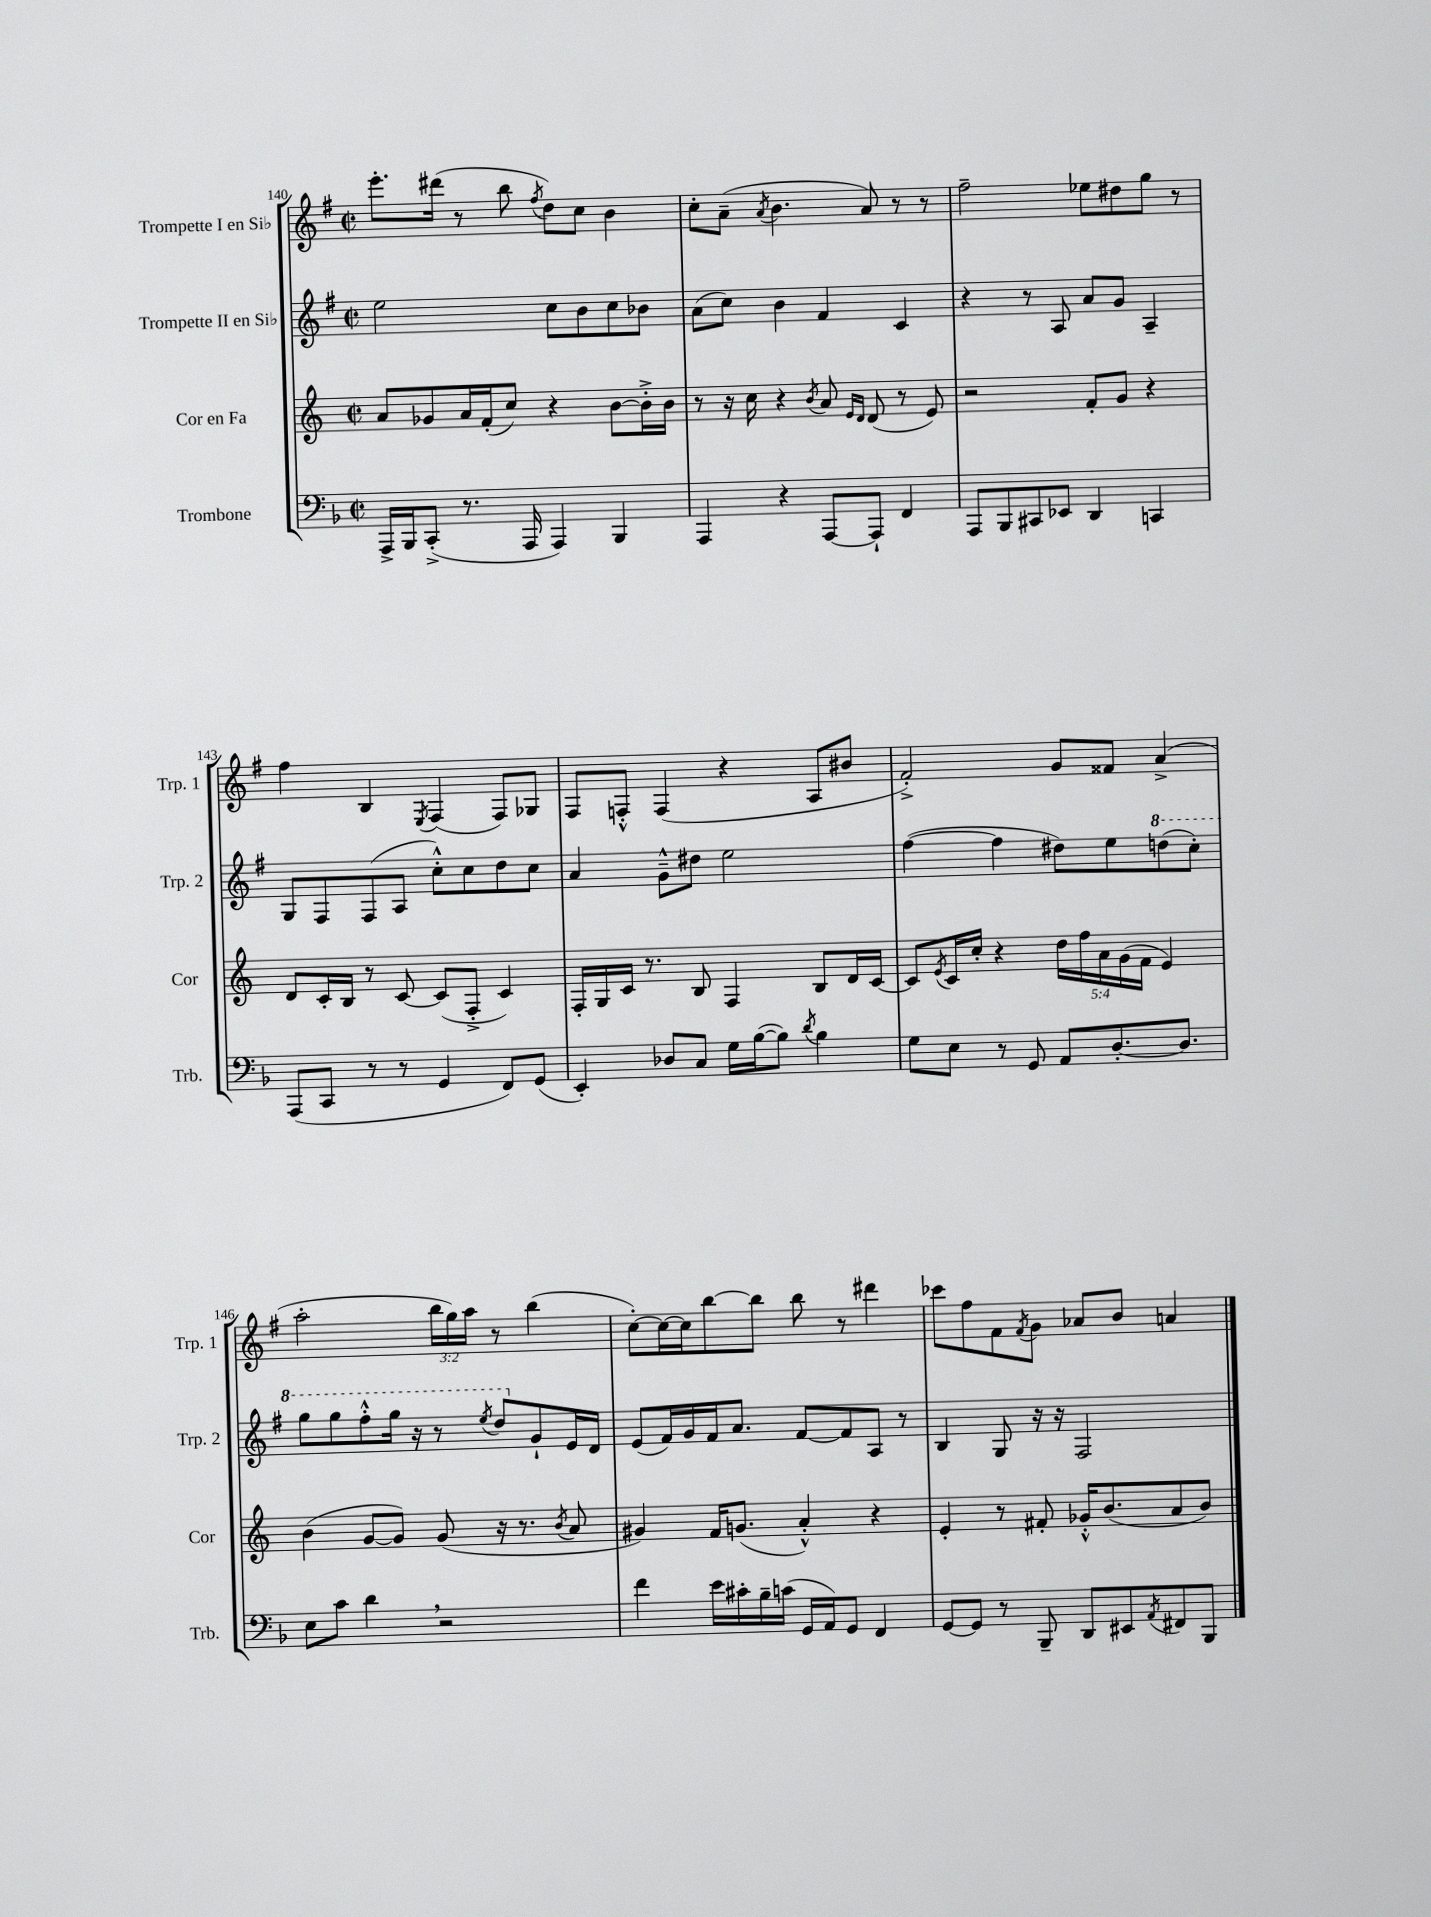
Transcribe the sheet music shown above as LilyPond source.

<<
\new StaffGroup <<
\new Staff = "s0" \with { instrumentName = "Trompette I en Sib" shortInstrumentName = "Trp. 1" } {
    \clef treble \key g \major \defaultTimeSignature \time 2/2 \override Staff.TupletNumber.text = #tuplet-number::calc-fraction-text
    e'''8.-. dis'''16( r8 b''8 \acciaccatura { fis''8 } d''8) c''8 b'4 |
    c''8-. a'8--( \acciaccatura { a'8 } b'4. a'8) r8 r8 |
    fis''2-- ees''8 dis''8 g''8 r8 |
    fis''4 b4 \acciaccatura { e8 } fis4( fis8) ges8 |
    fis8 f8-.-^ f4( r4 a8 bis'8 |
    fis'2-.->) g'8 fisis'8 a'4->( |
    a''2-. \tuplet 3/2 { b''16 g''16) a''16 } r8 b''4( |
    c''8~-.) c''16~ c''16 b''8~ b''8 b''8 r8 dis'''4 |
    ces'''8 fis''8 fis'8 \acciaccatura { fis'8 } g'8 aes'8 b'8 a'4 \bar "|." |
}
\new Staff = "s1" \with { instrumentName = "Trompette II en Sib" shortInstrumentName = "Trp. 2" } {
    \clef treble \key g \major \defaultTimeSignature \time 2/2
    e''2 c''8 b'8 c''8 bes'8 |
    a'8( c''8) b'4 fis'4 c'4 |
    r4 r8 a8 a'8 g'8 a4-- |
    g8 fis8 fis8( a8 c''8-.-^) c''8 d''8 c''8 |
    a'4 g'8---^ dis''8 e''2 |
    fis''4~( fis''4 dis''8) e''8 \ottava #1 d'''!8( c'''8-.) |
    g'''8 g'''8 fis'''8-.-^ g'''16 r16 r8 \acciaccatura { e'''8 } d'''8 \ottava #0 g'8-! e'16 d'16 |
    e'8( fis'16) g'16 fis'16 a'8. fis'8~ fis'8 a8 r8 |
    b4 g8 r16 r16 fis2 \bar "|." |
}
\new Staff = "s2" \with { instrumentName = "Cor en Fa" shortInstrumentName = "Cor" } {
    \clef treble \key c \major \defaultTimeSignature \time 2/2 \override Staff.TupletNumber.text = #tuplet-number::calc-fraction-text
    a'8 ges'8 a'16 f'16-.( c''8) r4 b'8~ b'16-.-> b'16 |
    r8 r16 c''16 r4 \acciaccatura { b'8 } a'8 \grace { e'16 d'16 } d'8( r8 e'8) |
    r2 f'8-. g'8 r4 |
    d'8 c'16-. b16 r8 c'8~ c'8( f8-.-> c'4) |
    f16-. g16 c'16 r8. b8 f4 b8 d'16 c'16~ |
    c'8 \acciaccatura { e'8 } c'16 c''16-. r4 \tuplet 5/4 { d''16 f''16 a'16 g'16( f'16 } e'4) |
    b'4( g'8~ g'8) g'8( r16 r8. \acciaccatura { b'8 } a'8 |
    gis'4) f'16 g'8.( a'4-.-^) r4 |
    e'4-. r8 fis'8-. ges'16-.-^ b'8.( a'8 b'8) \bar "|." |
}
\new Staff = "s3" \with { instrumentName = "Trombone" shortInstrumentName = "Trb." } {
    \clef bass \key f \major \defaultTimeSignature \time 2/2
    a,,16-> bes,,16 c,8-.->( r8. a,,16 a,,4) bes,,4 |
    a,,4 r4 a,,8~ a,,8-! f,4 |
    a,,8 bes,,8 cis,8 ees,8 d,4 c,4 |
    a,,8( c,8 r8 r8 g,4 f,8) g,8( |
    e,4-.) des8 c8 g16 bes16~( bes8) \acciaccatura { d'8 } bes4 |
    g8 e8 r8 g,8 a,8 d8.~-. d8. |
    e8 c'8 d'4 \breathe r2 |
    f'4 e'16 cis'16-. bes16-- c'16( g,16 a,16) g,8 f,4 |
    g,8~ g,8 r8 bes,,8-- d,8 eis,8 \acciaccatura { a,8 } fis,8 bes,,8 \bar "|." |
}
>>
>>
\layout { \context { \Score currentBarNumber = #140 } }
